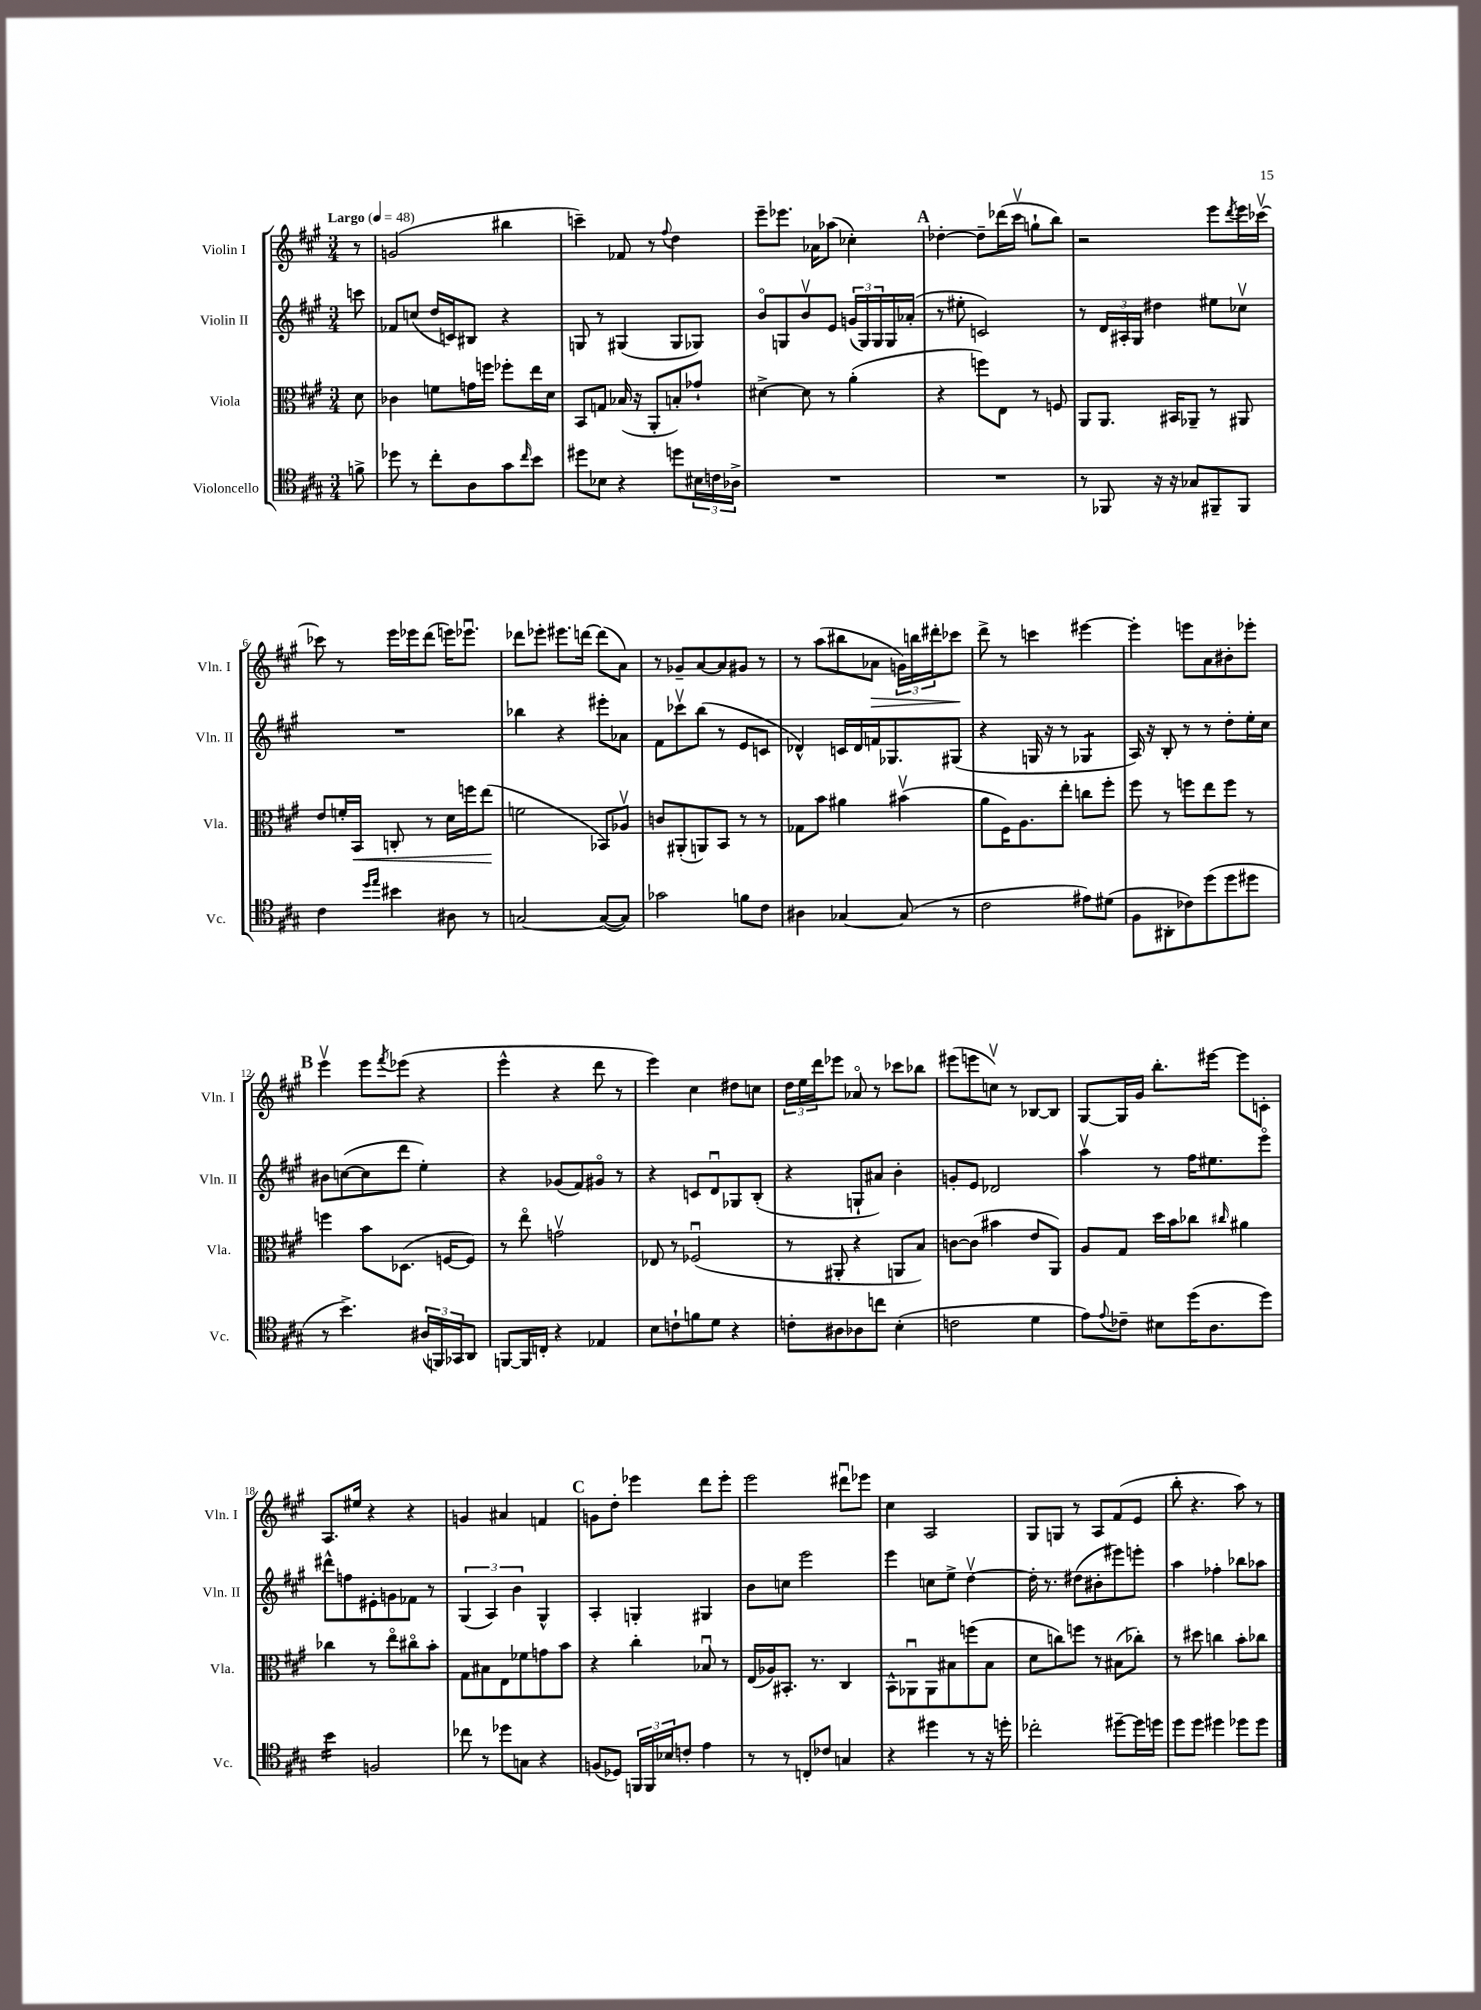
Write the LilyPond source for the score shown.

<<
\new StaffGroup <<
\new Staff = "s0" \with { instrumentName = "Violin I" shortInstrumentName = "Vln. I" } {
    \clef treble \key a \major \numericTimeSignature \time 3/4 \partial 8 \tempo "Largo" 4 = 48
    r8 |
    g'2( bis''4 |
    c'''4--) fes'8 r8 \appoggiatura { fis''8 } d''4 |
    e'''8-- ees'''8. aes'16 aes''8( ces''4-.) |
    \mark \markup { \bold "A" } des''4~-. des''8-- des'''16( cis'''16\upbow g''8-! b''8) |
    r2 e'''8 \acciaccatura { d'''8 } e'''16 ces'''16~\upbow |
    ces'''8 r8 e'''16 ees'''16 d'''8( e'''16) ees'''8.\downbow |
    des'''8 ees'''8-. eis'''8. d'''16~ d'''8( a'8) |
    r8 ges'8-- a'8~ a'8 gis'8 r8 |
    r8 a''8( bis''8 aes'8\> \tuplet 3/2 { g'16) b''16 dis'''16-. } ces'''8\! |
    d'''8-> r8 c'''4 eis'''4~ |
    eis'''4-. e'''8 a'8 bis'8-. ees'''8-. |
    \mark \markup { \bold "B" } e'''4\upbow e'''8 \acciaccatura { fis'''8 } ees'''8( r4 |
    e'''4-^ r4 d'''8 r8 |
    e'''4) cis''4 dis''8 c''8 |
    \tuplet 3/2 { d''16 e''16 d'''16 } ees'''8 aes'8\flageolet r8 ces'''8 bes''8 |
    eis'''8( e'''8 c''8\upbow) r8 bes8~ bes8 |
    gis8~ gis16 gis'16 b''8.-. eis'''16~ eis'''8 c'8-. |
    a8. eis''16 r4 r4 |
    g'4 ais'4 f'4 |
    \mark \markup { \bold "C" } g'8 d''8-. ees'''4 d'''8 ees'''8-. |
    e'''2 dis'''8\downbow ees'''8 |
    cis''4 a2 |
    gis8 g8 r8 a8 fis'8( e'8 |
    b''8-. r4. a''8) r8 \bar "|." |
}
\new Staff = "s1" \with { instrumentName = "Violin II" shortInstrumentName = "Vln. II" } {
    \clef treble \key a \major \numericTimeSignature \time 3/4 \partial 8
    c'''8 |
    fes'8 c''8( d''16 c'16) bis8 r4 |
    g8 r8 gis4( gis8 ges8) |
    b'8\flageolet g8 b'8\upbow e'8 \tuplet 3/2 { g'16( g16) g16 } g16 aes'16-.( |
    \mark \markup { \bold "A" } r8 eis''8-. c'2) |
    r8 \tuplet 3/2 { d'16 ais16-. gis16 } dis''4 eis''8 ces''8\upbow |
    R2. |
    bes''4 r4 eis'''8-. aes'8 |
    fis'8 ces'''8\upbow b''8( r8 e'8 c'8 |
    des'4-^) c'16 des'16 f'16 ges8. gis8( |
    r4 g16 r16 r8 ges4:8 |
    a16) r16 b8-. r8 r8 d''8-. e''16-. cis''16 |
    \mark \markup { \bold "B" } bis'8 c''8~( c''8 d'''8 e''4-.) |
    r4 ges'8( fis'8) gis'8\flageolet r8 |
    r4 c'8 d'8\downbow ges8 b8-.( |
    r4 g8-! ais'8) b'4-. |
    g'8-. e'8 des'2 |
    a''4\upbow r8 fis''16 eis''8. e'''8\flageolet |
    dis'''8-^ f''8 eis'8-. g'8 fes'8 r8 |
    \tuplet 3/2 { gis4( a4) b'4 } gis4-^ |
    \mark \markup { \bold "C" } a4-. g4-. gis4 |
    b'8 c''8 e'''2 |
    e'''4 c''8 e''8-> d''4~\upbow |
    d''16-. r8. dis''8( bis'8-. eis'''8) e'''8-. |
    a''4 fes''4-. bes''8 aes''8 \bar "|." |
}
\new Staff = "s2" \with { instrumentName = "Viola" shortInstrumentName = "Vla." } {
    \clef alto \key a \major \numericTimeSignature \time 3/4 \partial 8
    d'8 |
    ces'4 f'8 g'16 f''16 fes''8-. e''16 d'16 |
    b,8 g8 bes16( r16 a,8-. b8-.) ges'8-! |
    dis'4~-> dis'8 r8 a'4-.( |
    \mark \markup { \bold "A" } r4 f''8) e8 r8 f8 |
    a,8 a,8. bis,16 aes,8-- r8 ais,8 |
    e'8 f'16-. b,16\< c8-. r8 d'16 f''16 e''8\!( |
    f'2 bes,8) aes8\upbow |
    c'8 ais,8-.( a,8) b,8 r8 r8 |
    ges8 b'8 ais'4 bis'4\upbow( |
    a'8 fis16) a8. e''8-. c''8 fis''8-. |
    fis''8 r8 f''8 e''8 f''8 r8 |
    \mark \markup { \bold "B" } f''4 b'8 des8.( f16~ f8) |
    r8 e''8\flageolet g'2\upbow |
    ees8 r8 fes2\downbow( |
    r8 ais,8-. r4 a,8 b8) |
    c'8~ c'8( bis'4 e'8 a,8) |
    a8 gis8 d''16 b'16 ces''8 \grace { cis''16 } ais'4 |
    ces''4 r8 e''8\flageolet cis''8\flageolet b'8-. |
    gis8 bis8 e8 fes'8 g'8 b'8 |
    \mark \markup { \bold "C" } r4 cis''4-. bes8\downbow r8 |
    e16( aes16) bis,8.-. r8. cis4 |
    b,8-^ aes,8\downbow aes,8 bis8 f''8( bis8 |
    d'8 c''8) f''8 r8 bis8( ces''8-.) |
    r8 dis''8 c''4 b'8-. ces''8 \bar "|." |
}
\new Staff = "s3" \with { instrumentName = "Violoncello" shortInstrumentName = "Vc." } {
    \clef tenor \key a \major \numericTimeSignature \time 3/4 \partial 8
    f'8-> |
    des''8 r8 cis''8-. a8 gis'8 \grace { cis''16 } b'8 |
    dis''8 bes8 r4 d''8 \tuplet 3/2 { bis16 c'16 aes16-> } |
    R2. |
    \mark \markup { \bold "A" } R2. |
    r8 fes,8 r16 r16 ges8 fis,8-- fis,8 |
    cis'4 \grace { d''16 e''16 } bis'4 ais8 r8 |
    g2~ g8~( g8) |
    ges'2 f'8 cis'8 |
    ais4 ges4~ ges8( r8 |
    cis'2 eis'8) dis'8( |
    fis8 ais,8-. ces'8) d''8( d''8 dis''8 |
    \mark \markup { \bold "B" } r8 b'4.->) \tuplet 3/2 { ais16( f,16) ges,16 } a,8 |
    f,8~ f,16 c16-. r4 ees4 |
    b8 c'8-! f'8 d'8 r4 |
    c'8-. ais8 aes8 c''8 b4-.( |
    c'2 d'4 |
    e'8) \appoggiatura { e'8 } ces'8-- bis8 d''16( a8. d''8) |
    b'4:16 f2 |
    ces''8 r8 des''8 g8 r4 |
    \mark \markup { \bold "C" } f8( des8) \tuplet 3/2 { f,16 f,16 bes16 } c'8-. e'4 |
    r8 r8 c8-. ces'8 g4 |
    r4 dis''4 r8 r16 d''16-. |
    ces''2-. dis''8~-- dis''16 d''16 |
    d''8 d''8 dis''4 des''8 des''8 \bar "|." |
}
>>
>>
